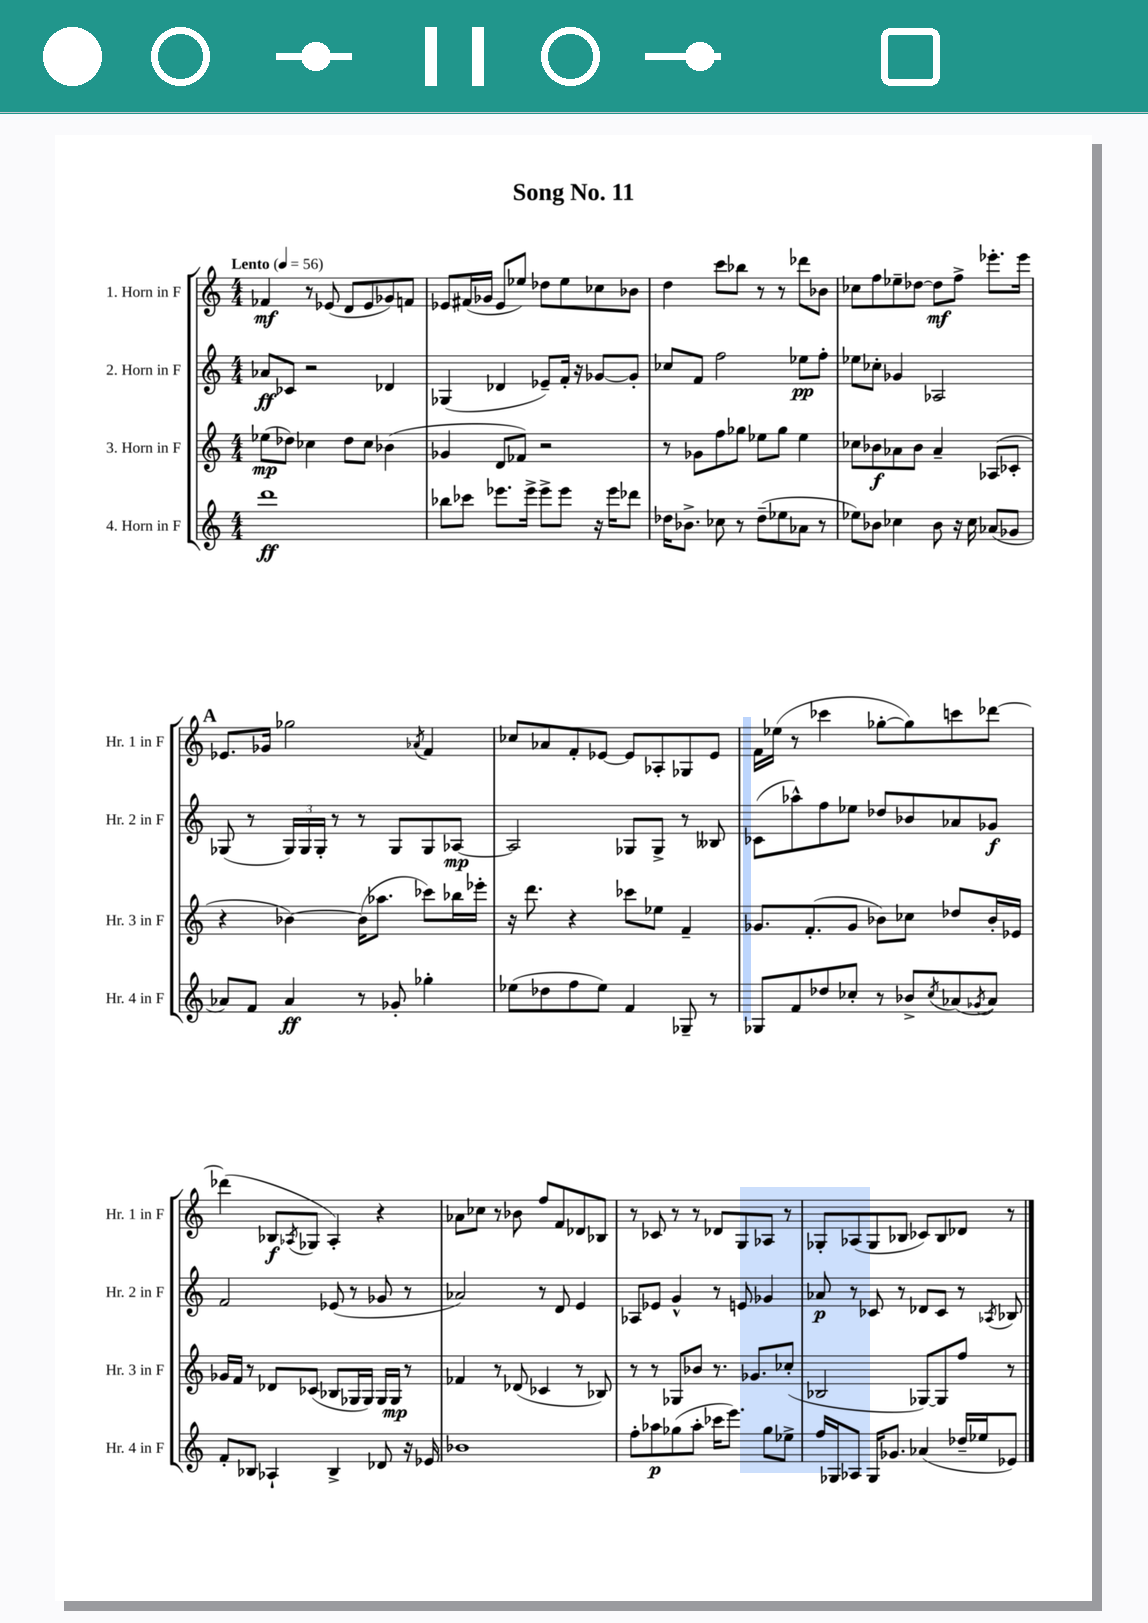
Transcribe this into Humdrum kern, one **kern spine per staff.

**kern	**dynam	**kern	**dynam	**kern	**dynam	**kern	**dynam
*part4	*part4	*part3	*part3	*part2	*part2	*part1	*part1
*staff4	*staff4	*staff3	*staff3	*staff2	*staff2	*staff1	*staff1
*I"4. Horn in F	*	*I"3. Horn in F	*	*I"2. Horn in F	*	*I"1. Horn in F	*
*I'Hr. 4 in F	*	*I'Hr. 3 in F	*	*I'Hr. 2 in F	*	*I'Hr. 1 in F	*
*clefG2	*	*clefG2	*	*clefG2	*	*clefG2	*
*k[]	*	*k[]	*	*k[]	*	*k[]	*
*M4/4	*	*M4/4	*	*M4/4	*	*M4/4	*
*MM56	*	*MM56	*	*MM56	*	*MM56	*
=1	=1	=1	=1	=1	=1	=1	=1
!	!	!	!	!	!	!LO:TX:a:B:t=Lento	!
1ddd	ff	(8ee-X\L	mp	8a-X/L	ff	4f-X/	mf
.	.	8dd-X\J)	.	8c-X/J	.	.	.
.	.	4cc-X\	.	2r	.	8r	.
.	.	.	.	.	.	(8e-X/	.
.	.	8dd-\L	.	.	.	8d/L	.
.	.	8cc-\J	.	.	.	8e-/	.
.	.	(4b-X\	.	4d-X/	.	8g-X/)	.
.	.	.	.	.	.	8fn/J	.
=2	=2	=2	=2	=2	=2	=2	=2
8bb-X\L	.	4g-X/	.	(4G-X/	.	8e-X/L	.
8ccc-X\J	.	.	.	.	.	(16f#X/L	.
.	.	.	.	.	.	16g-X/JJ	.
8.eee-X\L	.	8d/L	.	4d-X/	.	8e-/L	.
.	.	8f-X/J)	.	.	.	8ee-X/J)	.
16eee-^\Jk	.	.	.	.	.	.	.
8eee-^\L	.	2r	.	8e-X~/L)	.	8dd-X\L	.
8eee-\J	.	.	.	16f'/Jk	.	8ee-\	.
.	.	.	.	16r	.	.	.
16r	.	.	.	[8g-X/L	.	8cc-X\	.
16eee-\KL	.	.	.	.	.	.	.
8ddd-X\J	.	.	.	8g-'/J]	.	8b-X\J	.
=3	=3	=3	=3	=3	=3	=3	=3
16dd-X\KL	.	8r	.	8cc-X/L	.	4dd\	.
8.b-X^\J	.	.	.	.	.	.	.
.	.	8g-X\L	.	8f/J	.	.	.
8cc-X\	.	8ff\	.	2ff\	.	8ccc\L	.
8r	.	8gg-X\J	.	.	.	8bb-X\J	.
(8dd-~\L	.	8ee-X\L	.	.	.	8r	.
8ee-X\	.	8gg-\J	.	.	.	8r	.
8a-X\J	.	4ee-\	.	8ee-X\L	pp	8ddd-X\L	.
8r	.	.	.	8ff'\J	.	8b-X\J	.
=4	=4	=4	=4	=4	=4	=4	=4
8ee-X\L)	.	8cc-X\L	.	8ee-X\L	.	8cc-X\L	.
8b-X\J	.	8b-X\	f	8cc-X'\J	.	8ff\	.
4cc-X\	.	8a-X\	.	4g-X/	.	8ee-X~\	.
.	.	8b-\J	.	.	.	[8dd-X\J	.
8b-\	.	4a-~/	.	2A-X/	.	8dd-\L]	mf
16r	.	.	.	.	.	8ff^\J	.
16cc-\	.	.	.	.	.	.	.
(8a-X/L	.	(8A-X/L	.	.	.	8.eee-X'\L	.
8g-X/J	.	8c-X'/J	.	.	.	.	.
.	.	.	.	.	.	16eee-\Jk	.
!!LO:LB:g=z
!!LO:REH:place=s1:t=A
=5	=5	=5	=5	=5	=5	=5	=5
8a-X/L)	.	4r	.	(8G-X/	.	8.e-X/L	.
8f/J	.	.	.	8r	.	.	.
.	.	.	.	.	.	16g-X/Jk	.
4a-/	ff	[4b-X\)	.	24G-/LL)	.	2gg-X\	.
.	.	.	.	24G-/	.	.	.
.	.	.	.	24G-'/JJ	.	.	.
.	.	.	.	8r	.	.	.
8r	.	(16b-\KL]	.	8r	.	.	.
.	.	8.aa-X\J	.	.	.	.	.
8g-X'/	.	.	.	8G-/L	.	.	.
.	.	.	.	.	.	8qa-X/	.
4gg-X'\	.	8ccc-X\L)	.	8G-/	.	4f/	.
.	.	16bb-X\L	.	[8A-X/J	mp	.	.
.	.	16eee-X'\JJ	.	.	.	.	.
=6	=6	=6	=6	=6	=6	=6	=6
(8ee-X\L	.	16r	.	2A-/]	.	8cc-X/L	.
.	.	8.ddd\	.	.	.	.	.
8dd-X\	.	.	.	.	.	8a-X/	.
8ff\	.	4r	.	.	.	8f'/	.
8ee-\J)	.	.	.	.	.	[8e-X/J	.
4f/	.	8ccc-X\L	.	8G-X/L	.	8e-/L]	.
.	.	8ee-X\J	.	8G-^/J	.	8A-X'/	.
8G-X~/	.	4f~/	.	8r	.	8G-X/	.
8r	.	.	.	8B--X/	.	8e-/J	.
=7	=7	=7	=7	=7	=7	=7	=7
8G-X/L	.	8.g-X/L	.	(8c-X\L	.	16f\LL	.
.	.	.	.	.	.	(16ee-X\JJ	.
8f/	.	.	.	8aa-X^^\)	.	8r	.
.	.	(8.f'/	.	.	.	.	.
8dd-X/	.	.	.	8ff\	.	4ccc-X\	.
8cc-X'/J	.	8g-/J	.	8ee-X\J	.	.	.
8r	.	8b-X\L)	.	8dd-X/L	.	[8gg-X'\L	.
8b-X^/L	.	8cc-X\J	.	8b-X/	.	8gg-\])	.
8qcc-/	.	.	.	.	.	.	.
(8a-X/	.	8dd-X/L	.	8a-X/	.	8cccn\	.
8qg-X/	.	.	.	.	.	.	.
8a-/J)	.	16b-'/L	.	8g-X/J	f	[8ddd-X\J	.
.	.	16e-X/JJ	.	.	.	.	.
!!LO:LB:g=z
=8	=8	=8	=8	=8	=8	=8	=8
8f'/L	.	16g-X/LL	.	2f/	.	(4ddd-X\]	.
.	.	16f/JJ	.	.	.	.	.
8B-X/J	.	8r	.	.	.	.	.
4A-X`/	.	8d-X/L	.	.	.	8B-X/L	f
.	.	.	.	.	.	8qA-X/	.
.	.	(8c-X/J	.	.	.	8G-X/J	.
4B-^/	.	8B-X/L	.	(8e-X/	.	4A-'/)	.
.	.	16G-X/L	.	8r	.	.	.
.	.	16G-/JJ)	.	.	.	.	.
8d-X/	.	16G-/LL	.	8g-X/	.	4r	.
.	.	16G-/JJ	mp	.	.	.	.
16r	.	8r	.	8r	.	.	.
16e-X/	.	.	.	.	.	.	.
=9	=9	=9	=9	=9	=9	=9	=9
1b-X	.	4f-X/	.	2a-X/)	.	8a-X\L	.
.	.	.	.	.	.	8cc-X\J	.
.	.	8r	.	.	.	8r	.
.	.	(8d-X/	.	.	.	8b-X\	.
.	.	4c-X/	.	8r	.	8ff/L	.
.	.	.	.	8d/	.	8f/	.
.	.	8r	.	4e/	.	8d-X/	.
.	.	8B-X/)	.	.	.	8B-X/J	.
=10	=10	=10	=10	=10	=10	=10	=10
8ff'\L	.	8r	.	8A-X/L	.	8r	.
8aa-X\	p	8r	.	8e-X/J	.	8c-X/	.
(8gg-X\	.	8G-X/L	.	4g^^/	.	8r	.
8aa-'\J	.	8b-X/J	.	.	.	8r	.
16ccc-X\KL	.	8.r	.	8r	.	8d-X/L	.
8.eee\J)	.	.	.	.	.	.	.
.	.	.	.	8en/	.	8G/	.
.	.	8.g-X/L	.	.	.	.	.
8gg-\L	.	.	.	4g-X/	.	8A-X/J	.
8ee-X^\J	.	(8cc-X'/J	.	.	.	8r	.
=11	=11	=11	=11	=11	=11	=11	=11
16ff/LL	.	2B-X/	.	8a-X/	p	8G-X'/L	.
16G-X/J	.	.	.	.	.	.	.
8A-X/J	.	.	.	8r	.	(8A-X/	.
16G-/KL	.	.	.	8c-X/	.	8G-/	.
8.g-X/J	.	.	.	.	.	.	.
.	.	.	.	8r	.	8B-X/J	.
(4a-X/	.	[8G-X/L)	.	8d-X/L	.	8c-X/L)	.
.	.	8G-/]	.	8c-/J	.	8B-/	.
16dd-X~/LL	.	8ff/J	.	8r	.	8d-X/J	.
16ee-X/J	.	.	.	.	.	.	.
.	.	.	.	8qA-X/	.	.	.
8e-X/J)	.	8r	.	8B-X/	.	8r	.
==	==	==	==	==	==	==	==
*-	*-	*-	*-	*-	*-	*-	*-
